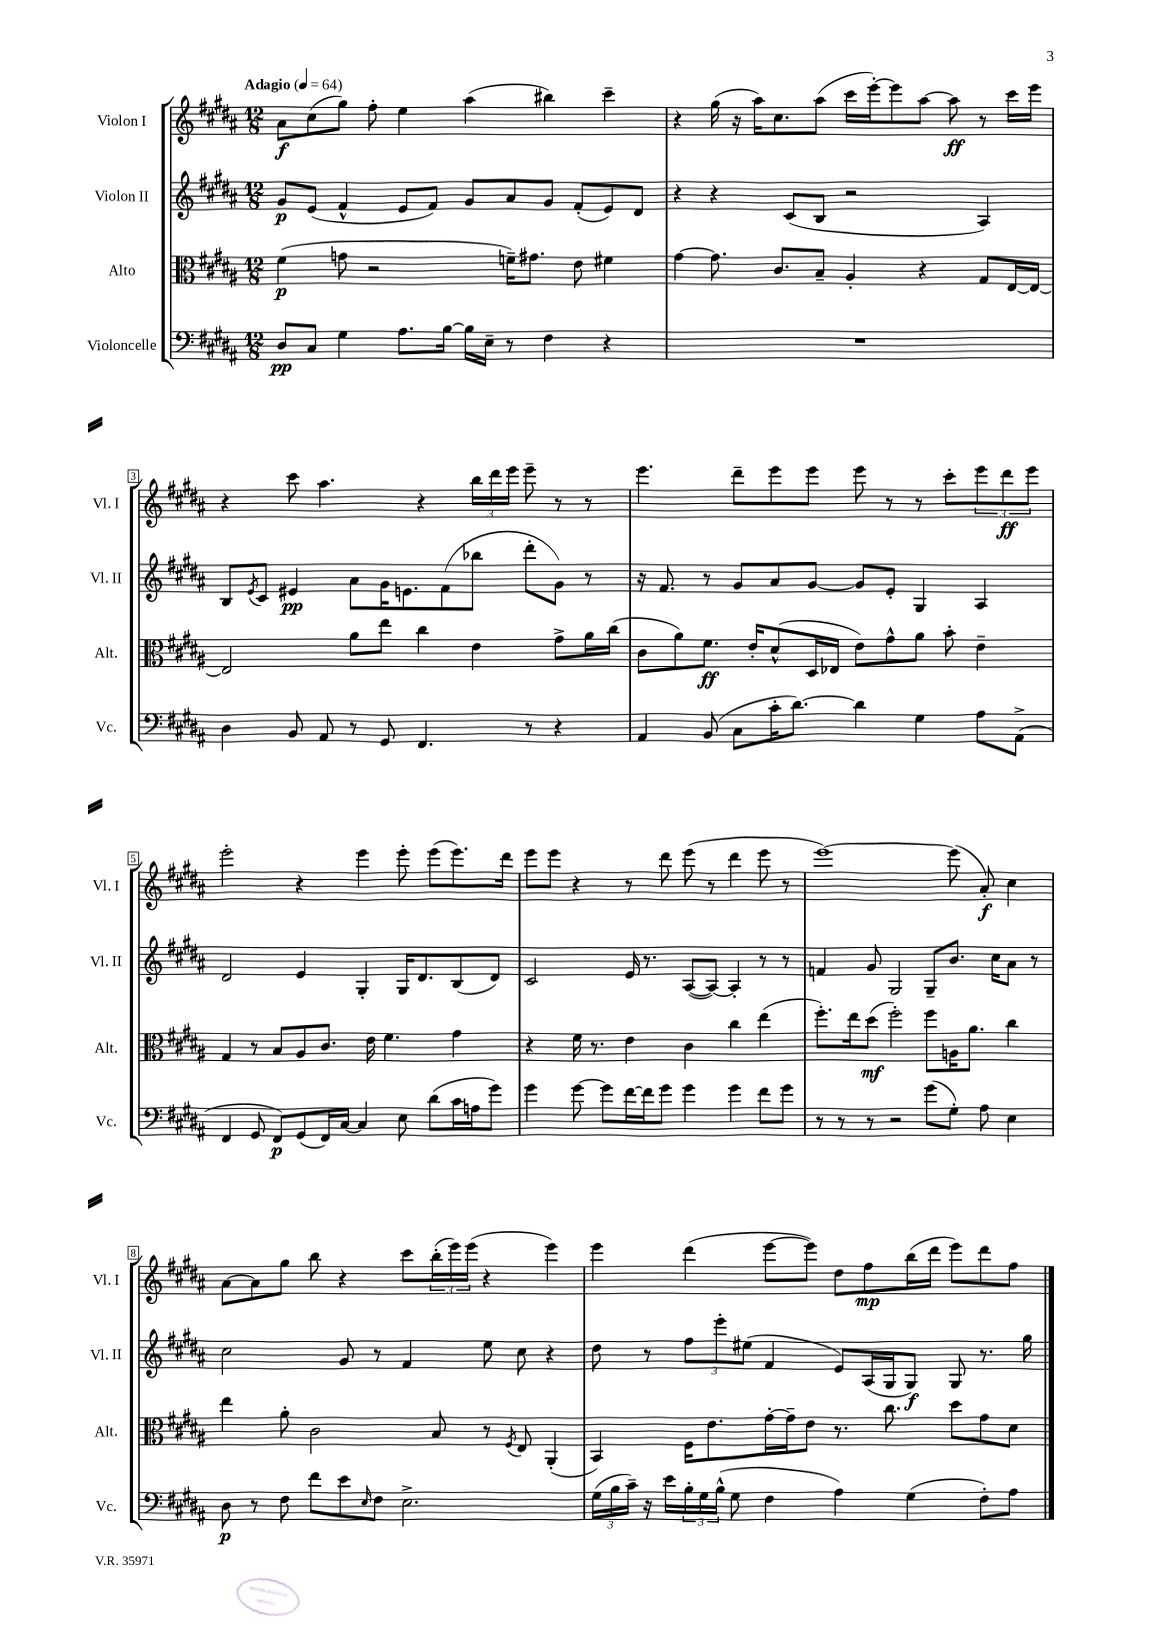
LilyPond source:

<<
\new StaffGroup <<
\new Staff = "s0" \with { instrumentName = "Violon I" shortInstrumentName = "Vl. I" } {
    \clef treble \key b \major \numericTimeSignature \time 12/8 \tempo "Adagio" 4 = 64
    ais'8\f cis''8( gis''8) fis''8-. e''4 ais''4( bis''4) cis'''4-- |
    r4 gis''16( r16 ais''16) cis''8. ais''8( cis'''16 e'''16~-.) e'''8 ais''8~ ais''8\ff r8 cis'''16 e'''16 |
    r4 cis'''8 ais''4. r4 \tuplet 3/2 { b''16 dis'''16 e'''16 } e'''8-- r8 r8 |
    e'''4. dis'''8-- e'''8 e'''8 e'''8 r8 r8 cis'''8-. \tuplet 3/2 { e'''8 dis'''8\ff e'''8 } |
    e'''2-. r4 e'''4 e'''8-. e'''8( e'''8.) dis'''16 |
    e'''8 e'''8 r4 r8 dis'''8 e'''8( r8 dis'''4 e'''8 r8 |
    e'''1~) e'''8( ais'8-.\f) cis''4 |
    ais'8~ ais'8 gis''8 b''8 r4 cis'''8 \tuplet 3/2 { b''16-.( e'''16) e'''16( } r4 e'''4) |
    e'''4 dis'''4( e'''8~ e'''8) dis''8 fis''8\mp b''16( dis'''16 e'''8) dis'''8 fis''8 \bar "|." |
}
\new Staff = "s1" \with { instrumentName = "Violon II" shortInstrumentName = "Vl. II" } {
    \clef treble \key b \major \numericTimeSignature \time 12/8
    gis'8\p e'8( fis'4-^ e'8 fis'8) gis'8 ais'8 gis'8 fis'8-.( e'8) dis'8 |
    r4 r4 cis'8( b8 r2 ais4) |
    b8 \acciaccatura { e'8 } cis'8 eis'4\pp ais'8 gis'16 e'8. fis'8( bes''8 dis'''8-. gis'8) r8 |
    r16 fis'8. r8 gis'8 ais'8 gis'8~ gis'8 e'8-. gis4 ais4 |
    dis'2 e'4 gis4-. gis16 dis'8. b8( dis'8) |
    cis'2 e'16 r8. ais8~( ais8~) ais4-. r8 r8 |
    f'4 gis'8 gis2 gis8-- b'8. cis''16 ais'8 r8 |
    cis''2 gis'8 r8 fis'4 e''8 cis''8 r4 |
    dis''8 r8 \tuplet 3/2 { fis''8 e'''8-. eis''8( } fis'4 e'8) ais16( gis16 gis8\f) gis8 r8. gis''16 \bar "|." |
}
\new Staff = "s2" \with { instrumentName = "Alto" shortInstrumentName = "Alt." } {
    \clef alto \key b \major \numericTimeSignature \time 12/8
    fis'4\p( g'8 r2 f'16--) gis'8. e'8 fis'4 |
    gis'4~ gis'8. cis'8. b8-- ais4-. r4 gis8 e16~ e16~ |
    e2 ais'8 e''8 cis''4 e'4 gis'8-> ais'16 cis''16( |
    cis'8 ais'8) fis'8.\ff e'16-. dis'8-^( dis16 ees16 e'8) gis'8-^ ais'8 b'8-. e'4-- |
    gis4 r8 b8 ais8 cis'8. e'16 fis'4. gis'4 |
    r4 fis'16 r8. e'4 cis'4 cis''4 e''4( |
    fis''8.-.) e''16 dis''8\mf( fis''2-.) fis''8 a16 ais'8. cis''4 |
    e''4 ais'8-. cis'2 b8 r8 \acciaccatura { fis8 } e8 ais,4-.( |
    b,4) fis16 e'8. gis'16~-. gis'16-- e'8 r8. cis''8. dis''8 gis'8 dis'8 \bar "|." |
}
\new Staff = "s3" \with { instrumentName = "Violoncelle" shortInstrumentName = "Vc." } {
    \clef bass \key b \major \numericTimeSignature \time 12/8
    dis8\pp cis8 gis4 ais8. b16~ b16 e16-- r8 fis4 r4 |
    R1. |
    dis4 b,8 ais,8 r8 gis,8 fis,4. r8 r4 |
    ais,4 b,8( cis8 cis'16-. dis'8.~) dis'4 gis4 ais8 ais,8->( |
    fis,4 gis,8 fis,8\p) gis,8( fis,16) cis16~ cis4 e8 dis'8( cis'16 a16 gis'8) |
    gis'4 gis'8~ gis'8 fis'16~ fis'16 gis'8 gis'4 gis'4 fis'8 gis'8 |
    r8 r8 r8 r2 gis'8( gis8-.) ais8 e4 |
    dis8\p r8 fis8 fis'8 e'8 \grace { e16 } fis8 e2.-> |
    \tuplet 3/2 { gis16( b16 cis'16--) } r16 e'16 \tuplet 3/2 { b16-. gis16 b16-^( } gis8 fis4 ais4) gis4( fis8-.) ais8 \bar "|." |
}
>>
>>
\layout { \context { \Score \override BarNumber.stencil = #(make-stencil-boxer 0.1 0.3 ly:text-interface::print) } }
